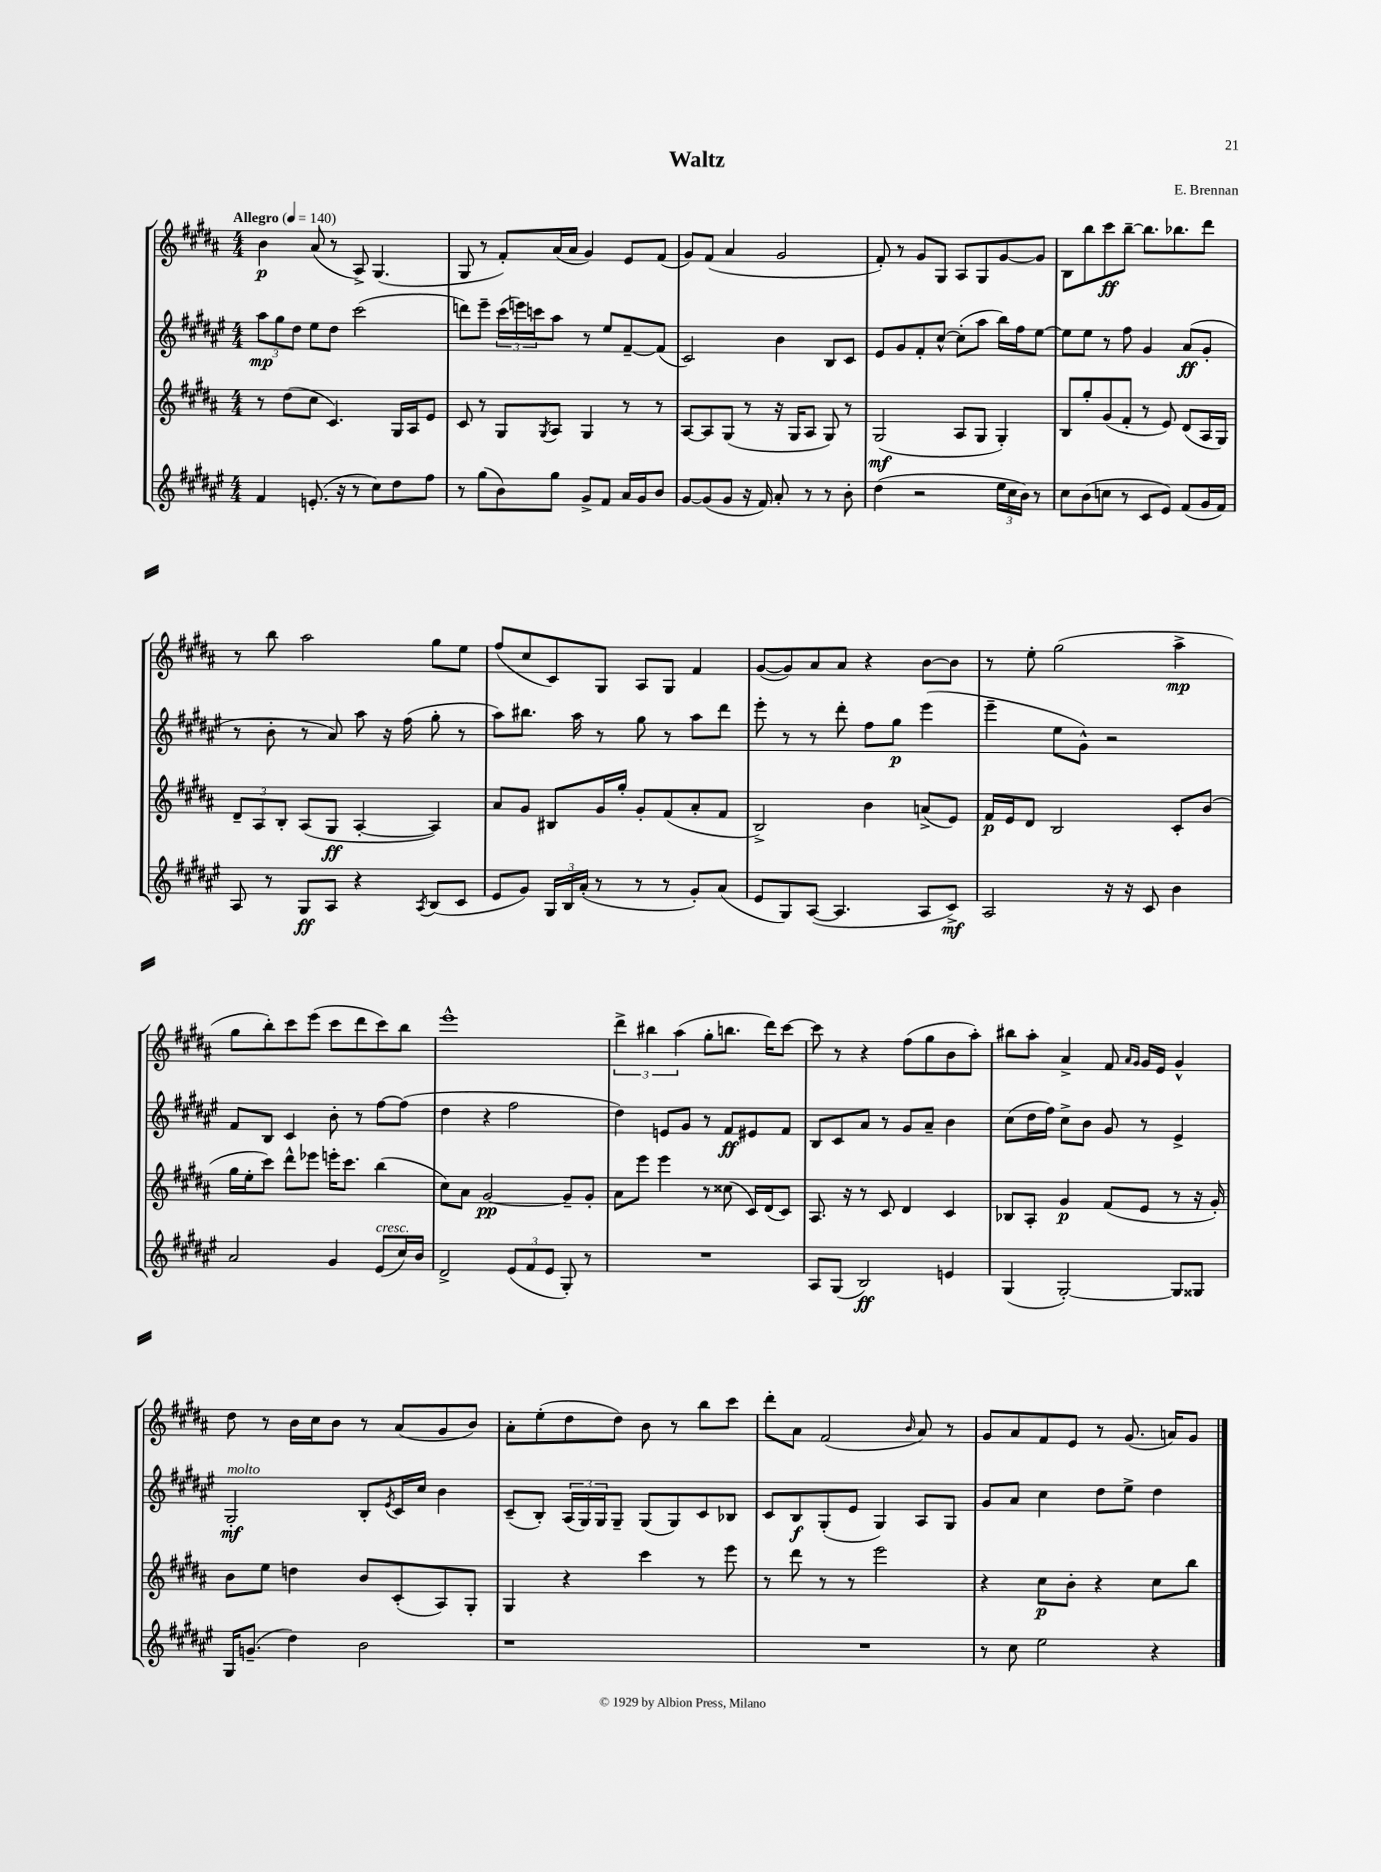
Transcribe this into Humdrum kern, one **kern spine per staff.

**kern	**dynam	**kern	**dynam	**kern	**dynam	**kern	**dynam
*part4	*part4	*part3	*part3	*part2	*part2	*part1	*part1
*staff4	*staff4	*staff3	*staff3	*staff2	*staff2	*staff1	*staff1
*clefG2	*	*clefG2	*	*clefG2	*	*clefG2	*
*k[f#c#g#d#a#e#]	*	*k[f#c#g#d#a#]	*	*k[f#c#g#d#a#e#]	*	*k[f#c#g#d#a#]	*
*M4/4	*	*M4/4	*	*M4/4	*	*M4/4	*
*MM140	*	*MM140	*	*MM140	*	*MM140	*
=1	=1	=1	=1	=1	=1	=1	=1
!	!	!	!	!	!	!LO:TX:a:B:t=Allegro	!
4f#/	.	8r	.	12aa#\L	mp	4b\	p
.	.	.	.	12gg#\	.	.	.
.	.	(8dd#\L	.	.	.	.	.
.	.	.	.	12dd#\J	.	.	.
(8.en'/	.	8cc#\J	.	8ee#\L	.	(8a#/	.
.	.	4.c#/)	.	8dd#\J	.	8r	.
16r	.	.	.	.	.	.	.
8r	.	.	.	(2ccc#\	.	8A#^/)	.
8cc#\L)	.	.	.	.	.	(4.G#/	.
8dd#\	.	16G#/LL	.	.	.	.	.
.	.	16A#/J	.	.	.	.	.
8ff#\J	.	8e/J	.	.	.	.	.
=2	=2	=2	=2	=2	=2	=2	=2
8r	.	8c#/	.	8dddn\L)	.	8G#/	.
(8gg#\L	.	8r	.	8eee#~\J	.	8r	.
8b\)	.	8G#/L	.	(24ccc#\LL	.	8f#'/L)	.
.	.	.	.	24eeen\)	.	.	.
.	.	.	.	24cccn\J	.	.	.
.	.	8qG#/	.	.	.	.	.
8gg#\J	.	8A#/J	.	8aa#\J	.	(16a#/L	.
.	.	.	.	.	.	16a#/JJ	.
8g#^/L	.	4G#/	.	8r	.	4g#/)	.
8f#/J	.	.	.	8ee#/L	.	.	.
16a#/LL	.	8r	.	[8f#~/	.	8e/L	.
16g#/J	.	.	.	.	.	.	.
8b/J	.	8r	.	(8f#/J]	.	(8f#/J	.
=3	=3	=3	=3	=3	=3	=3	=3
[8g#/L	.	[8A#/L	.	2c#/)	.	8g#/L)	.
(8g#/]	.	8A#/]	.	.	.	(8f#/J	.
8g#/J	.	(8G#/J	.	.	.	4a#/	.
16r	.	8r	.	.	.	.	.
16f#/)	.	.	.	.	.	.	.
8a#'/	.	16r	.	4b\	.	2g#/	.
.	.	16G#/KL	.	.	.	.	.
8r	.	8A#/J	.	.	.	.	.
8r	.	8G#/)	.	8B/L	.	.	.
8b'\	.	8r	.	8c#/J	.	.	.
=4	=4	=4	=4	=4	=4	=4	=4
(4dd#\	.	(2G#/	mf	8e#/L	.	8f#'/)	.
.	.	.	.	8g#/	.	8r	.
2r	.	.	.	8f#'/	.	8g#/L	.
.	.	.	.	[8cc#^^/J	.	8G#/J	.
.	.	8A#/L	.	(8cc#'\L]	.	8A#/L	.
.	.	8G#/J	.	8aa#\J	.	8G#/	.
24ee#\LL	.	4G#'/)	.	16bb\LL)	.	[8g#/	.
24cc#\	.	.	.	.	.	.	.
.	.	.	.	16ff#\J	.	.	.
24b\JJ)	.	.	.	.	.	.	.
8r	.	.	.	[8ee#\J	.	8g#/J]	.
=5	=5	=5	=5	=5	=5	=5	=5
8cc#\L	.	8B/L	.	8ee#\L]	.	8B\L	.
(8b\	.	8gg#'/	.	8ee#\J	.	8bb\	.
8ccn\J	.	(8g#/	.	8r	.	8ccc#\	ff
8r	.	8f#'/J	.	8ff#\	.	[8bb~\J	.
8c#/L	.	8r	.	4g#/	.	8.bb\L]	.
8e#/J)	.	8e/)	.	.	.	.	.
.	.	.	.	.	.	8.bb-X\	.
(8f#/L	.	(8d#/L	.	(8a#/L	ff	.	.
16g#/L	.	16A#/L	.	8g#'/J	.	8ddd#\J	.
16f#/JJ)	.	16G#/JJ)	.	.	.	.	.
!!LO:LB:g=z
=6	=6	=6	=6	=6	=6	=6	=6
8A#/	.	12d#~/L	.	8r	.	8r	.
.	.	12A#/	.	.	.	.	.
8r	.	.	.	8b'\	.	8bb\	.
.	.	12B'/J	.	.	.	.	.
8G#/L	ff	(8A#/L	.	8r	.	2aa#\	.
8A#/J	.	8G#/J	ff	8a#/)	.	.	.
4r	.	[4A#'/	.	8aa#\	.	.	.
.	.	.	.	16r	.	.	.
.	.	.	.	(16ff#\	.	.	.
8qA#/	.	.	.	.	.	.	.
(8B/L	.	4A#/])	.	8gg#'\	.	8gg#\L	.
8c#/J	.	.	.	8r	.	8ee\J	.
=7	=7	=7	=7	=7	=7	=7	=7
8e#/L	.	8a#/L	.	8aa#\L)	.	(8ff#/L	.
8g#/J)	.	8g#/J	.	8.bb#X\J	.	8cc#/	.
24G#/LL	.	8B#X/L	.	.	.	8c#/)	.
24B/	.	.	.	.	.	.	.
.	.	.	.	16aa#\	.	.	.
(24a#'/JJ	.	.	.	.	.	.	.
8r	.	16g#/L	.	8r	.	8G#/J	.
.	.	16gg#'/JJ	.	.	.	.	.
8r	.	8g#'/L	.	8gg#\	.	8A#/L	.
8r	.	(8f#/	.	8r	.	8G#/J	.
8g#'/L)	.	8a#'/	.	8aa#\L	.	4f#/	.
(8a#/J	.	8f#/J	.	8ddd#\J	.	.	.
=8	=8	=8	=8	=8	=8	=8	=8
8e#/L	.	2B^/)	.	8eee#'\	.	([8g#/L	.
8G#/)	.	.	.	8r	.	8g#/])	.
([8A#/J	.	.	.	8r	.	8a#/	.
4.A#/]	.	.	.	8ddd#'\	.	8a#/J	.
.	.	4b\	.	8ff#\L	.	4r	.
.	.	.	.	8gg#\J	p	.	.
8A#/L	.	(8an^/L	.	(4eee#\	.	[8b\L	.
8c#^/J)	mf	8e/J)	.	.	.	8b\J]	.
=9	=9	=9	=9	=9	=9	=9	=9
2A#/	.	16f#/LL	p	4eee#~\	.	8r	.
.	.	16e/J	.	.	.	.	.
.	.	8d#/J	.	.	.	8ee'\	.
.	.	2B/	.	8ee#\L	.	(2gg#\	.
.	.	.	.	8g#^^\J)	.	.	.
16r	.	.	.	2r	.	.	.
16r	.	.	.	.	.	.	.
8c#/	.	.	.	.	.	.	.
4b\	.	8c#'/L	.	.	.	4aa#^\	mp
.	.	(8b/J	.	.	.	.	.
!!LO:LB:g=z
=10	=10	=10	=10	=10	=10	=10	=10
2a#/	.	16gg#\LL	.	8f#/L	.	8gg#\L	.
.	.	16ee'\J	.	.	.	.	.
.	.	8ccc#\J)	.	8B/J	.	8bb'\)	.
.	.	8ddd#^^\L	.	4c#/	.	8ccc#\	.
.	.	8eee-X\J	.	.	.	(8eee\J	.
4g#/	.	16eeen'\KL	.	8b'\	.	8ccc#\L	.
.	.	8.ccc#\J	.	.	.	.	.
.	.	.	.	8r	.	8ddd#\	.
!LO:TX:a:i:t=cresc.	!	!	!	!	!	!	!
(8e#/L	.	(4bb\	.	[8ff#\L	.	8ccc#\)	.
16cc#/L)	.	.	.	(8ff#\J]	.	8bb\J	.
16b/JJ	.	.	.	.	.	.	.
=11	=11	=11	=11	=11	=11	=11	=11
2d#^/	.	8cc#\L)	.	4dd#\	.	1eee^^	.
.	.	8a#\J	.	.	.	.	.
.	.	[2g#/	pp	4r	.	.	.
(12e#/L	.	.	.	2ff#\	.	.	.
12f#/	.	.	.	.	.	.	.
12e#/J	.	.	.	.	.	.	.
8G#'/)	.	8g#~/L]	.	.	.	.	.
8r	.	8g#'/J	.	.	.	.	.
=12	=12	=12	=12	=12	=12	=12	=12
1r	.	8a#\L	.	4dd#\)	.	6ddd#^\	.
.	.	8eee\J	.	.	.	.	.
.	.	.	.	.	.	6bb#X\	.
.	.	4eee\	.	8en/L	.	.	.
.	.	.	.	.	.	(6aa#\	.
.	.	.	.	8g#/J	.	.	.
.	.	8r	.	8r	.	8gg#'\L	.
.	.	(8cc##X\	.	8f#/L	ff	8.bbn\J	.
.	.	16c#/LL)	.	8e#X/	.	.	.
.	.	(16d#/J	.	.	.	16ddd#\KL)	.
.	.	8c#/J)	.	8f#/J	.	[8ccc#\J	.
=13	=13	=13	=13	=13	=13	=13	=13
8A#/L	.	8.A#/	.	8B/L	.	8ccc#\]	.
(8G#/J	.	.	.	8c#/	.	8r	.
.	.	16r	.	.	.	.	.
2B/)	ff	8r	.	8a#/J	.	4r	.
.	.	8c#/	.	8r	.	.	.
.	.	4d#/	.	8g#/L	.	(8ff#\L	.
.	.	.	.	8a#~/J	.	8gg#\	.
4en/	.	4c#/	.	4b\	.	8b\	.
.	.	.	.	.	.	8aa#'\J)	.
=14	=14	=14	=14	=14	=14	=14	=14
(4G#/	.	8B-X/L	.	(8cc#\L	.	8bb#X\L	.
.	.	8A#'/J	.	16dd#\L	.	8aa#'\J	.
.	.	.	.	16ff#\JJ)	.	.	.
[2G#'/)	.	4g#/	p	8cc#^\L	.	4a#^/	.
.	.	.	.	8b\J	.	.	.
.	.	(8f#/L	.	8g#/	.	8f#/	.
.	.	.	.	.	.	16qqa#/LL	.
.	.	.	.	.	.	16qqg#/JJ	.
.	.	8e/J	.	8r	.	16g#/LL	.
.	.	.	.	.	.	16e/JJ	.
8G#/L]	.	8r	.	4e#^/	.	4g#^^/	.
8G##X/J	.	16r	.	.	.	.	.
.	.	16g#'/)	.	.	.	.	.
!!LO:LB:g=z
=15	=15	=15	=15	=15	=15	=15	=15
!	!	!	!	!LO:TX:a:i:t=molto	!	!	!
16G#/KL	.	8b\L	.	2G#'/	mf	8dd#\	.
(8.gn~/J	.	.	.	.	.	.	.
.	.	8ee\J	.	.	.	8r	.
4dd#\)	.	4ddn\	.	.	.	16b\LL	.
.	.	.	.	.	.	16cc#\J	.
.	.	.	.	.	.	8b\J	.
2b\	.	8b/L	.	8B'/L	.	8r	.
.	.	.	.	8qe#/	.	.	.
.	.	(8c#'/	.	16c#/L	.	(8a#/L	.
.	.	.	.	16cc#/JJ	.	.	.
.	.	8A#/)	.	4b\	.	8g#/	.
.	.	8G#'/J	.	.	.	8b/J)	.
=16	=16	=16	=16	=16	=16	=16	=16
1r	.	4G#/	.	(8c#~/L	.	8a#'\L	.
.	.	.	.	8B'/J)	.	(8ee'\	.
.	.	4r	.	(24A#/LL	.	8dd#\	.
.	.	.	.	24G#/)	.	.	.
.	.	.	.	24G#/J	.	.	.
.	.	.	.	8G#~/J	.	8dd#\J)	.
.	.	4ccc#\	.	(8G#/L	.	8b\	.
.	.	.	.	8G#/)	.	8r	.
.	.	8r	.	8c#/	.	8bb\L	.
.	.	8eee\	.	8B-X/J	.	8ccc#\J	.
=17	=17	=17	=17	=17	=17	=17	=17
1r	.	8r	.	8c#/L	.	8ddd#'\L	.
.	.	8ddd#\	.	8B/	f	8a#\J	.
.	.	8r	.	(8G#'/	.	(2f#/	.
.	.	8r	.	8e#/J	.	.	.
.	.	2eee\	.	4G#/)	.	.	.
.	.	.	.	.	.	16qqb/	.
.	.	.	.	8A#/L	.	8a#/)	.
.	.	.	.	8G#/J	.	8r	.
=18	=18	=18	=18	=18	=18	=18	=18
8r	.	4r	.	8g#/L	.	8g#/L	.
8cc#\	.	.	.	8a#/J	.	8a#/	.
2ee#\	.	8cc#\L	p	4cc#\	.	8f#/	.
.	.	8b'\J	.	.	.	8e/J	.
.	.	4r	.	8dd#\L	.	8r	.
.	.	.	.	8ee#^\J	.	(8.g#/	.
4r	.	8cc#\L	.	4dd#\	.	.	.
.	.	.	.	.	.	16an/KL)	.
.	.	8bb\J	.	.	.	8g#/J	.
==	==	==	==	==	==	==	==
*-	*-	*-	*-	*-	*-	*-	*-
